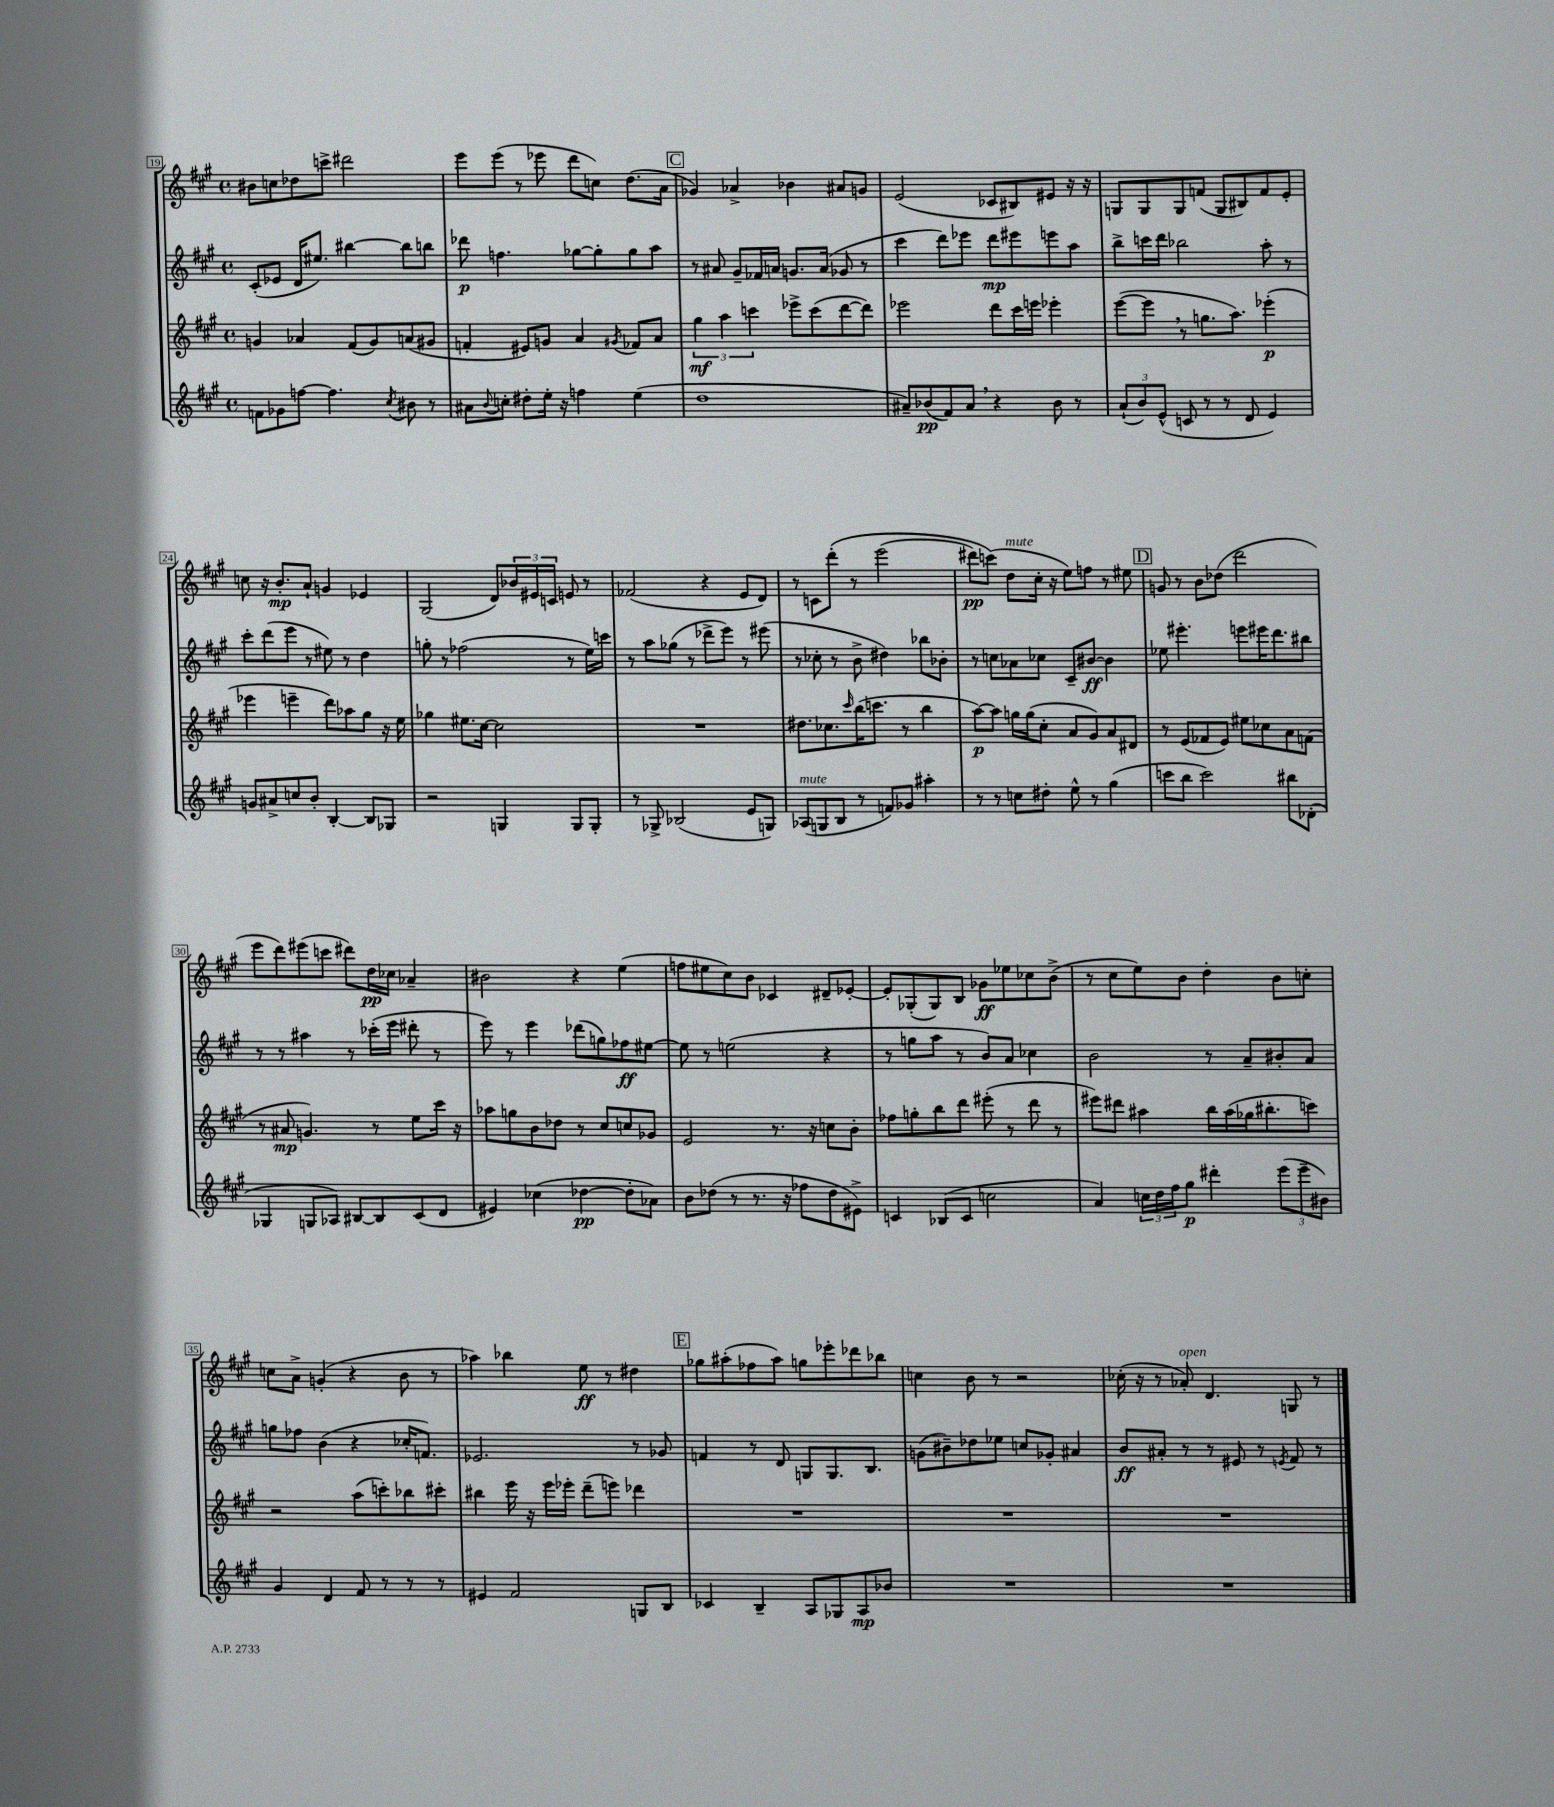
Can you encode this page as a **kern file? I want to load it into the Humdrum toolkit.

**kern	**dynam	**kern	**dynam	**kern	**dynam	**kern	**dynam
*part4	*part4	*part3	*part3	*part2	*part2	*part1	*part1
*staff4	*staff4	*staff3	*staff3	*staff2	*staff2	*staff1	*staff1
*clefG2	*	*clefG2	*	*clefG2	*	*clefG2	*
*k[f#c#g#]	*	*k[f#c#g#]	*	*k[f#c#g#]	*	*k[f#c#g#]	*
*M4/4	*	*M4/4	*	*M4/4	*	*M4/4	*
*met(c)	*	*met(c)	*	*met(c)	*	*met(c)	*
=19	=19	=19	=19	=19	=19	=19	=19
8fn\L	.	4gn/	.	(8c#'/L	.	8b#X\L	.
8g-X\	.	.	.	8e-X/J	.	8ccn\	.
[8ffn\J	.	4a-X/	.	16d/KL	.	8dd-X\	.
.	.	.	.	8.ee#X/J)	.	.	.
4.ff\]	.	.	.	.	.	8cccn^\J	.
.	.	(8f#/L	.	[4bb#X\	.	2ddd#X\	.
.	.	8g/)	.	.	.	.	.
8qcc#/	.	.	.	.	.	.	.
8b#X\	.	(8an/	.	8bb#\L]	.	.	.
8r	.	8g#X/J	.	8bbn\J	.	.	.
=20	=20	=20	=20	=20	=20	=20	=20
8a#X\L	.	4fn'/	.	8ddd-X\	p	8eee\L	.
8qqb/	.	.	.	.	.	.	.
8ccn'\J	.	.	.	4.ffn\	.	(8eee\J	.
8dd#X'\L	.	8e#X/L)	.	.	.	8r	.
16ee'\Jk	.	8gn/J	.	.	.	8eee-X\	.
16r	.	.	.	.	.	.	.
4ffn\	.	4a/	.	[8gg-X\L	.	8ddd\L	.
.	.	.	.	8gg-'\]	.	8ccn\J)	.
.	.	8qg#X/	.	.	.	.	.
(4ee\	.	8f-X/L	.	8gg-\	.	(8.dd\L	.
.	.	8a/J	.	8aa\J	.	.	.
.	.	.	.	.	.	16a\Jk	.
!!LO:REH:place=s1:t=C
=21	=21	=21	=21	=21	=21	=21	=21
1dd	.	6gg#\	mf	8r	.	4g-X/)	.
.	.	.	.	8a#X/	.	.	.
.	.	6aa\	.	.	.	.	.
.	.	.	.	8g#~/L	.	4a-X^/	.
.	.	6cccn\	.	.	.	.	.
.	.	.	.	16f-X/L	.	.	.
.	.	.	.	16an/JJ	.	.	.
.	.	8eee-X^\L	.	8.gn/L	.	4b-X\	.
.	.	(8ccc\	.	.	.	.	.
.	.	.	.	(16a/Jk	.	.	.
.	.	[8ddd\	.	8g-X/	.	8a#X/L	.
.	.	8ddd\J])	.	8r	.	8gn/J	.
=22	=22	=22	=22	=22	=22	=22	=22
8a#X~/L)	.	2eee-X\	.	4ccc#\	.	(2e/	.
(8b-X/	pp	.	.	.	.	.	.
8f#/)	.	.	.	8ddd\L)	.	.	.
8a#,/J	.	.	.	8eee-X\J	.	.	.
4r	.	8ddd\L	.	8ddd\L	mp	8c-X/L	.
.	.	16ccc#\L	.	8eee#X\	.	8B#X/)	.
.	.	16eeen\JJ	.	.	.	.	.
8b-\	.	4eee-X'\	.	8eeen\	.	8e#X/J	.
8r	.	.	.	8aa\J	.	16r	.
.	.	.	.	.	.	16r	.
=23	=23	=23	=23	=23	=23	=23	=23
(12a`/L	.	([8eee\L	.	8bb^\L	.	8Gn/L	.
12b/)	.	.	.	.	.	.	.
.	.	8eee,\J]	.	16cccn\L	.	8G/	.
(12e^^/J	.	.	.	.	.	.	.
.	.	.	.	16ddd\JJ	.	.	.
8cn/	.	8r	.	2bb-X\	.	8G/	.
8r	.	8.ggn\L	.	.	.	(8fn/J	.
8r	.	.	.	.	.	8G/L	.
.	.	8.aa\J)	.	.	.	.	.
8d/	.	.	.	.	.	8B#X/)	.
4e/)	.	(4eee-X'\	p	8aa'\	.	8f/	.
.	.	.	.	8r	.	8e'/J	.
!!LO:LB:g=z
=24	=24	=24	=24	=24	=24	=24	=24
8gn/L	.	4eee-X\	.	8ccc#'\L	.	8ccn\	.
8a#X^/	.	.	.	(8ddd\	.	16r	.
.	.	.	.	.	.	8.b'/L	mp
8ccn/	.	4eeen~\	.	8eee\J	.	.	.
8b'/J	.	.	.	8r	.	8a`/J	.
[4B'/	.	8ddd\L)	.	8ee#X\)	.	4gn/	.
.	.	8aa-X\	.	8r	.	.	.
8B/L]	.	8gg#\J	.	4dd\	.	4e-X/	.
8G-X/J	.	16r	.	.	.	.	.
.	.	16ee\	.	.	.	.	.
=25	=25	=25	=25	=25	=25	=25	=25
2r	.	4gg-X\	.	8ggn'\	.	(2G#/	.
.	.	.	.	8r	.	.	.
.	.	8.ee#X\L	.	(2ff-X\	.	.	.
.	.	[16cc#\Jk	.	.	.	.	.
4Gn/	.	2cc#\]	.	.	.	8d/L)	.
.	.	.	.	.	.	24b-X/L	.
.	.	.	.	.	.	24e#X/	.
.	.	.	.	.	.	24cn/JJ	.
8G/L	.	.	.	8r	.	8en/	.
8G'/J	.	.	.	16ee\LL)	.	8r	.
.	.	.	.	16cccn\JJ	.	.	.
=26	=26	=26	=26	=26	=26	=26	=26
8r	.	1r	.	8r	.	(2f-X/	.
8G-X^/	.	.	.	8aa\L	.	.	.
(2B-X/	.	.	.	(8gg-X\J	.	.	.
.	.	.	.	8r	.	.	.
.	.	.	.	8ddd-X^\L	.	4r	.
.	.	.	.	8eee\J)	.	.	.
8e/L	.	.	.	8r	.	8e/L	.
8Gn/J)	.	.	.	(8eee#X\	.	8d/J)	.
=27	=27	=27	=27	=27	=27	=27	=27
!LO:TX:a:i:t=mute	!	!	!	!	!	!	!
(8A-X/L	.	8.dd#X\L	.	8r	.	8r	.
8Gn/	.	.	.	8cc-X'\	.	8cn\L	.
.	.	8.cc-X\	.	.	.	.	.
8B/J	.	.	.	8r	.	(8ddd'\J	.
.	.	16qqccc#/	.	.	.	.	.
8r	.	(16bb\K	.	8b^\	.	8r	.
.	.	8.cccn\J	.	.	.	.	.
8fn/L)	.	.	.	4dd#X\)	.	(2eee\	.
8g-X/J	.	8r	.	.	.	.	.
4aa#X'\	.	4bb\	.	8bb-X\L	.	.	.
.	.	.	.	8b-X'\J	.	.	.
=28	=28	=28	=28	=28	=28	=28	=28
8r	.	[8aa\L)	p	8r	.	8ddd#X\L)	pp
8r	.	8aa\J]	.	8ccn\L	.	(8cccn\J)	.
!	!	!	!	!	!	!LO:TX:a:i:t=mute	!
8ccn\L	.	16ggn\LL	.	8a-X\	.	8dd\L	.
.	.	(16gg\J	.	.	.	.	.
8dd#X'\J	.	8cc#'\J	.	8cc-X\J	.	16cc#'\Jk	.
.	.	.	.	.	.	16r	.
8ee^^\	.	8a/L	.	8c#~/L	.	8ee\L)	.
8r	.	8g#/)	.	[8b#X/J	ff	8ffn\J	.
(4gg#\	.	8a/	.	4b#\]	.	8r	.
.	.	8d#X/J	.	.	.	8ee#X\	.
!!LO:REH:place=s1:t=D
=29	=29	=29	=29	=29	=29	=29	=29
8cccn\L	.	8r	.	8ee-X\	.	8gn/	.
8bb\J	.	(8e/L	.	4.eee#X'\	.	8r	.
2ccc\)	.	8f-X/	.	.	.	8b\L	.
.	.	8e/J)	.	.	.	(8dd-X\J	.
.	.	8ee#X\L	.	8eeen\L	.	2ddd\	.
.	.	8cc-X\	.	16eee#X\K	.	.	.
.	.	.	.	8.ddd\	.	.	.
8bb#X\L	.	8a\	.	.	.	.	.
(8d-X'\J	.	(8fn\J	.	8bb#X\J	.	.	.
!!LO:LB:g=z
=30	=30	=30	=30	=30	=30	=30	=30
4G-X/	.	8r	.	8r	.	8eee\L	.
.	.	8a#X/	mp	8r	.	8ddd\)	.
8Gn/L	.	4.gn/)	.	4aa#X\	.	(8eee#X\	.
8A-X/J)	.	.	.	.	.	8cccn\J	.
[8B#X/L	.	.	.	8r	.	8ddd#X\L)	.
8B#/]	.	8r	.	(16ccc-X'\LL	.	16dd\L	pp
.	.	.	.	16eee\JJ	.	16cc-X\JJ	.
(8c#/	.	8ee\L	.	8ddd#X'\	.	4a-X~/	.
8d/J	.	16ccc#\Jk	.	8r	.	.	.
.	.	16r	.	.	.	.	.
=31	=31	=31	=31	=31	=31	=31	=31
4e#X/)	.	8aa-X\L	.	8eee\)	.	2b#X\	.
.	.	8ggn\	.	8r	.	.	.
(4cc-X\	.	8b\	.	4eee\	.	.	.
.	.	8dd-X\J	.	.	.	.	.
[4dd-X\	pp	8r	.	(8ddd-X\L	.	4r	.
.	.	8cc#/L	.	8ggn\)	.	.	.
8dd-'\L]	.	8ccn/	.	8ff-X\	ff	(4ee\	.
8a-X\J)	.	8g-X/J	.	[8ee#X\J	.	.	.
=32	=32	=32	=32	=32	=32	=32	=32
8b\L	.	2e/	.	8ee#\]	.	8ffn\L	.
(8dd-X\J	.	.	.	8r	.	8ee#X\	.
8r	.	.	.	(2een\	.	8cc#\)	.
8.r	.	.	.	.	.	8b\J	.
.	.	8.r	.	.	.	4c-X/	.
16r	.	.	.	.	.	.	.
8ff-X\L	.	.	.	.	.	.	.
.	.	16r	.	.	.	.	.
8dd-\	.	8ccn\L	.	4r	.	8d#X~/L	.
8e#X^\J)	.	8b'\J	.	.	.	[8e-X'/J	.
=33	=33	=33	=33	=33	=33	=33	=33
4cn/	.	8ff-X\L	.	8r	.	8e-'/L]	.
.	.	8ggn'\	.	8ggn\L	.	(8G-X'/	.
(8B-X/L	.	8bb\	.	8aa\J	.	8G-/)	.
8c/J	.	8ddd\J	.	8r	.	8B/J	.
2ccn\	.	(8eee#X'\	.	8b/L)	.	8g-X\L	ff
.	.	8r	.	8a/J	.	8ee-X\	.
.	.	8ddd\	.	4cc-X\	.	8cc-X\	.
.	.	8r	.	.	.	(8b^\J	.
=34	=34	=34	=34	=34	=34	=34	=34
4a/)	.	8eee#X\L)	.	2b\	.	8r	.
.	.	8ddd#X\J	.	.	.	8cc#\L	.
24ccn\LL	.	4aa#X\	.	.	.	8ee\)	.
24dd\	.	.	.	.	.	.	.
24ff#\J	.	.	.	.	.	.	.
8gg#\J	p	.	.	.	.	8b\J	.
4ddd#X'\	.	16bb\LL	.	8r	.	4dd'\	.
.	.	(16aa#\	.	.	.	.	.
.	.	16gg-X\J	.	8a~/L	.	.	.
.	.	8.bb#X'\	.	.	.	.	.
(12eee\L	.	.	.	8b#X'/	.	8b\L	.
12eee~\	.	.	.	.	.	.	.
.	.	8cccn\J)	.	8a/J	.	8ccn'\J	.
12b#X\J)	.	.	.	.	.	.	.
!!LO:LB:g=z
=35	=35	=35	=35	=35	=35	=35	=35
4g#/	.	2r	.	8ggn\L	.	8ccn\L	.
.	.	.	.	8ff-X\J	.	8a^\J	.
4d/	.	.	.	(4b\	.	(4gn'/	.
8f#/	.	(8aa\L	.	4r	.	4r	.
8r	.	8cccn'\)	.	.	.	.	.
8r	.	8bb-X\	.	16cc-X'/KL	.	8b\	.
.	.	.	.	8.fn/J)	.	.	.
8r	.	8ccc#X'\J	.	.	.	8r	.
=36	=36	=36	=36	=36	=36	=36	=36
4e#X/	.	4bb#X\	.	2.e-X/	.	4aa-X\)	.
2f#/	.	16eee\	.	.	.	4bb-X\	.
.	.	16r	.	.	.	.	.
.	.	16eee\LL	.	.	.	.	.
.	.	16eee-X'\JJ	.	.	.	.	.
.	.	(8ddd~\L	.	.	.	8ee\	ff
.	.	8eeen\J)	.	.	.	8r	.
8Gn/L	.	4ddd-X\	.	8r	.	4dd#X\	.
8B/J	.	.	.	8g-X/	.	.	.
!!LO:REH:place=s1:t=E
=37	=37	=37	=37	=37	=37	=37	=37
4c-X/	.	1r	.	4fn/	.	8gg-X\L	.
.	.	.	.	.	.	(8aa#X'\	.
4B~/	.	.	.	8r	.	8ff-X\	.
.	.	.	.	8d/	.	8aa#\J)	.
8A/L	.	.	.	8Gn/L	.	8ggn\L	.
8G-X/	.	.	.	8.G/	.	8eee-X'\	.
8A/	mp	.	.	.	.	8ddd-X\	.
.	.	.	.	8.B/J	.	.	.
8b-X/J	.	.	.	.	.	8bb-X\J	.
=38	=38	=38	=38	=38	=38	=38	=38
1r	.	1r	.	(8gn\L	.	4ccn\	.
.	.	.	.	8b#X~\)	.	.	.
.	.	.	.	8dd-X\	.	8b\	.
.	.	.	.	8ee-X\J	.	8r	.
.	.	.	.	8ccn/L	.	2r	.
.	.	.	.	8g-X'/J	.	.	.
.	.	.	.	4a#X/	.	.	.
=39	=39	=39	=39	=39	=39	=39	=39
1r	.	1r	.	8b/L	ff	(16cc-X'\	.
.	.	.	.	.	.	16r	.
.	.	.	.	8a#X'/J	.	8r	.
!	!	!	!	!	!	!LO:TX:a:i:t=open	!
.	.	.	.	8r	.	8a-X'/)	.
.	.	.	.	8r	.	4.d/	.
.	.	.	.	8e#X/	.	.	.
.	.	.	.	8r	.	.	.
.	.	.	.	8qen/	.	.	.
.	.	.	.	8f#/	.	8Gn/	.
.	.	.	.	8r	.	8r	.
==	==	==	==	==	==	==	==
*-	*-	*-	*-	*-	*-	*-	*-
